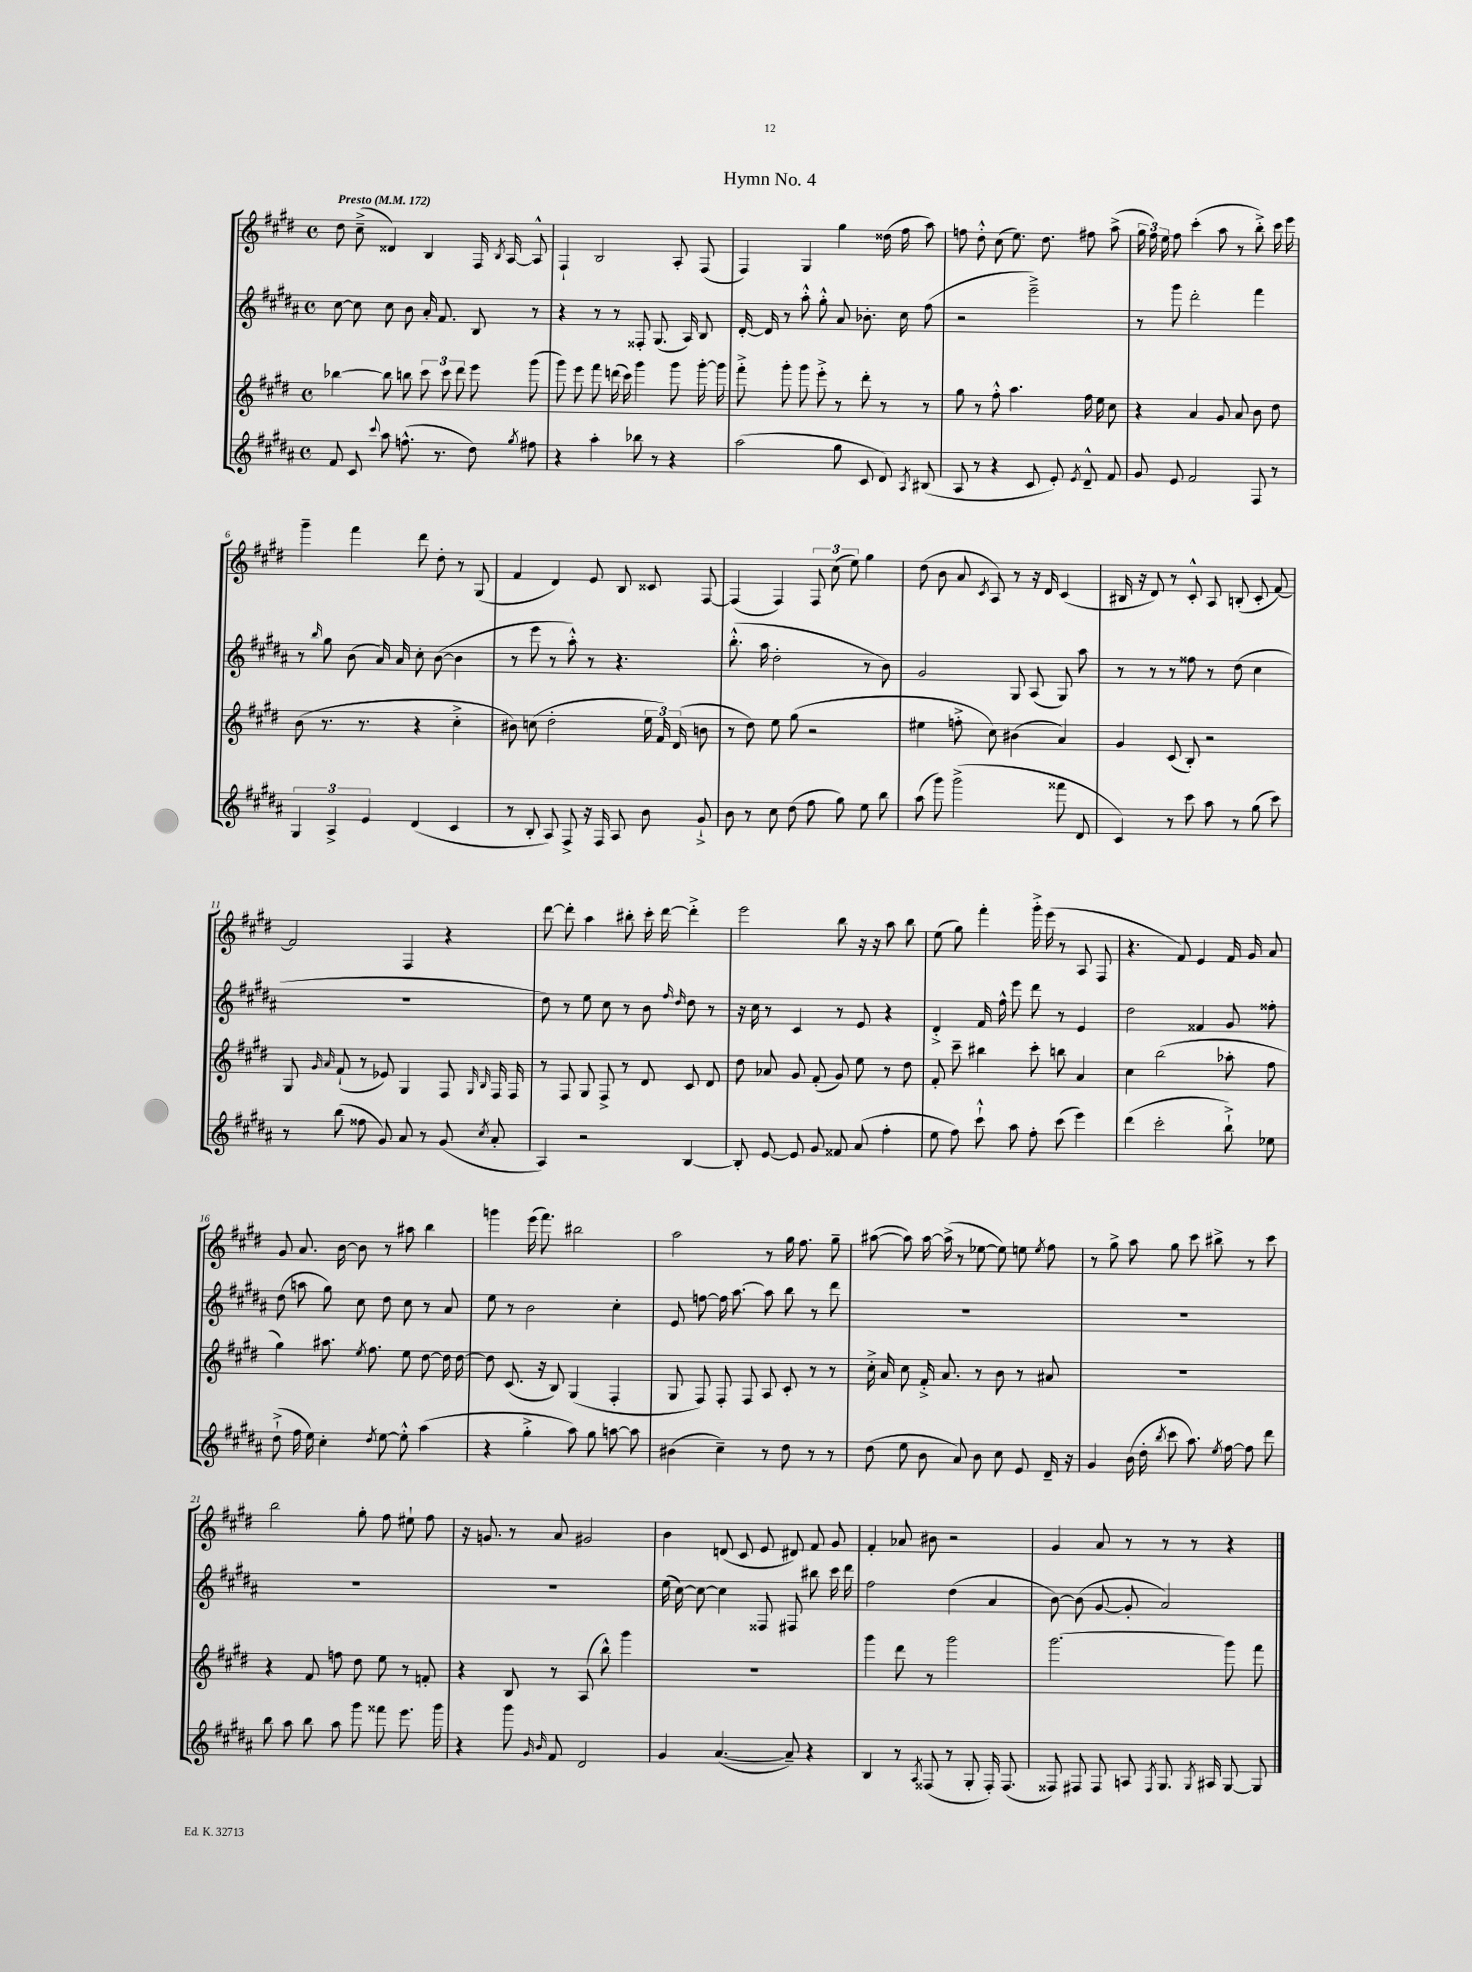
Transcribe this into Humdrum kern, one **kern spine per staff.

**kern	**kern	**kern	**kern
*part4	*part3	*part2	*part1
*staff4	*staff3	*staff2	*staff1
*clefG2	*clefG2	*clefG2	*clefG2
*k[f#c#g#d#a#]	*k[f#c#g#d#]	*k[f#c#g#d#a#]	*k[f#c#g#d#]
*M4/4	*M4/4	*M4/4	*M4/4
*met(c)	*met(c)	*met(c)	*met(c)
*MM172	*MM172	*MM172	*MM172
=1	=1	=1	=1
!	!	!	!LO:TX:a:B:t=Presto
8f#/	[4bb-X\	[8cc#\	8dd#\
8c#/	.	8cc#\]	(8cc#~^\
8qqccc#/	.	.	.
8aa#\	8bb-\]	8cc#\	4d##X/)
(8.ffn^^\	8bbn\	8b\	.
.	12ccc#\	16a#'/	4B/
8.r	.	8.f#/	.
.	12ccc#\	.	.
.	12ddd#\	.	.
8dd#\)	8eee\	8B/	16F#/
.	.	.	8qB/
.	.	.	[16A/
8qgg#/	.	.	.
8ff#X\	(8ggg#\	8r	8A^^/]
=2	=2	=2	=2
4r	8ggg#\)	4r	4F#`/
.	8eee\	.	.
4aa#'\	8fff#\	8r	2B/
.	(16dddn\	8r	.
.	16ccc#\)	.	.
8bb-X\	4ggg#\	8F##X'/	.
8r	.	(8.G#/	.
4r	8ggg#\	.	8A'/
.	.	16A#/)	.
.	[16ggg#'\	8B/	(8F#/
.	16ggg#\]	.	.
=3	=3	=3	=3
(2aa#\	8fff#'^\	[16d#'/	4F#/)
.	.	16d#/]	.
.	8ggg#'\	8r	.
.	8ggg#\	8aa#'^^\	4G#/
.	8eee'^\	8gg#'^^\	.
8gg#\	8r	8a#/	4gg#\
8c#/	8ddd#'\	8.b-X'\	.
8d#/)	8r	.	(16dd##X\
.	.	16cc#\	16ff#\
8qA#/	.	.	.
(8B#X/	8r	(8ff#\	8aa\)
=4	=4	=4	=4
8A#/	8gg#\	2r	8ffn\
8r	8r	.	8dd#'^^\
4r	8ff#'^^\	.	(8cc#\
.	4.aa\	.	8.ee\)
8c#/	.	2eee~^\)	.
.	.	.	8.dd#\
8e'/)	.	.	.
8qe/	.	.	.
8d#~^^/	16ff#\	.	8ff#X\
.	16ee\	.	.
8f#/	8cc#\	.	(8aa^\
=5	=5	=5	=5
8g#/	4r	8r	24gg#\
.	.	.	24ff#\)
.	.	.	24ee\
8e/	.	8ggg#\	8ff#\
2f#/	4a/	2ddd#'\	(4ccc#'\
.	8g#/	.	8aa\
.	8a/	.	8r
8F#/	8b\	4fff#\	8bb'^\)
8r	8dd#\	.	16ccc#\
.	.	.	16eee\
!!LO:LB:g=z
=6	=6	=6	=6
6G#/	(8b\	8r	4ggg#~\
.	.	16qqbb/	.
.	8.r	8gg#\	.
6A#^/	.	.	.
.	.	(8b\	4fff#\
.	8.r	.	.
6e/	.	.	.
.	.	16a#/)	.
.	.	16a#/	.
(4d#/	4r	8cc#'\	8ddd#\
.	.	([8b\	8dd#'\
4c#/	4cc#'^\	4b\]	8r
.	.	.	(8G#/
=7	=7	=7	=7
8r	8b#X\)	8r	4f#/
8B'/	(8ccn\	8eee\	.
8A#/)	2dd#'\	8r	4d#/)
8F#^/	.	8aa#'^^\)	.
16r	.	8r	8e/
16F#/	.	.	.
8A#/	.	4.r	8B/
8b\	24ee\	.	8c##X/
.	24f#/)	.	.
.	(24d#/	.	.
8g#`^/	8bn\	.	[8F#/
=8	=8	=8	=8
8b\	8r	(8.bb'^^\	(4F#/]
8r	8dd#\)	.	.
.	.	16aa#\	.
8cc#\	8ee\	2dd#'\	4F#/)
(8dd#\	(8gg#\	.	.
8ff#\	2r	.	12F#/
.	.	.	(12cc#\
8gg#\)	.	.	.
.	.	.	12ee\)
8ee\	.	8r	4gg#\
8bb\	.	8b\)	.
=9	=9	=9	=9
(8aa#\	4ee#X\	2g#/	(8dd#\
8ggg#\)	.	.	8b\
(2ggg#^\	8ffn'^\	.	8a/
.	.	.	8qc#/
.	8cc#\)	.	8A/)
.	(4b#X\	8G#/	8r
.	.	(8A#/	16r
.	.	.	16d#/
8fff##X\	4a/)	8G#/)	(4c#/
8d#/	.	8aa#\	.
=10	=10	=10	=10
4c#/)	4g#/	8r	16B#X/
.	.	.	16r
.	.	8r	8d#/)
8r	(8c#/	8r	8r
8ccc#\	8B'/)	8ff##X\	8c#'^^/
8aa#\	2r	8r	8A/
8r	.	(8dd#\	(8Bn'/
(8gg#\	.	4cc#\	8c#'/
8ccc#\)	.	.	[8f#/)
!!LO:LB:g=z
=11	=11	=11	=11
8r	8G#/	1r	2f#/]
.	16qqg#/	.	.
.	16qqa/	.	.
(8bb\	(8f#`/	.	.
8ff##X\	8r	.	.
8g#/)	8e-X/)	.	.
8a#/	4G#/	.	4F#/
8r	.	.	.
(8g#/	8F#/	.	4r
.	16qqG#/	.	.
8qcc#/	16qqB/	.	.
8a#'/	16F#/	.	.
.	16F#/	.	.
=12	=12	=12	=12
4A#/)	8r	8dd#\)	[8ddd#\
.	8F#/	8r	8ddd#'\]
2r	8G#/	8ee\	4aa\
.	8F#^/	8cc#\	.
.	8r	8r	8bb#X'\
.	8d#/	8b\	16ccc#'\
.	.	.	[16ddd#\
.	.	16qqff#/	.
.	.	16qqdd#/	.
[4B/	8c#/	8dd#\	4ddd#'^\]
.	8d#/	8r	.
=13	=13	=13	=13
8B'/]	8dd#\	16r	2eee\
.	.	16cc#\	.
[8e/	8a-X/	8r	.
8e/]	8g#/	4c#/	.
8g#/	(8f#'/	.	.
8f##X/	8g#/)	8r	8bb\
(8a#/	8ee\	8e/	16r
.	.	.	16r
4ff#'\	8r	4r	8aa\
.	8dd#\	.	8bb\
=14	=14	=14	=14
8ee\	8f#'/	4d#'^/	(8ee\
8ff#\)	8ccc#~\	.	8gg#\)
8ccc#`^^\	4bb#X\	16f#/	4fff#'\
.	.	16ff#^^\	.
8aa#\	.	8eee\	.
8ff#'\	8ccc#'\	8ddd#\	16ggg#'^\
.	.	.	(16eee\
(8ccc#\	8bbn\	8r	8r
4eee\)	4a/	4e/	8A/
.	.	.	8F#/
=15	=15	=15	=15
(4ddd#\	4cc#\	2dd#\	4.r
2ccc#'\	(2bb\	.	.
.	.	.	8f#/)
.	.	4f##X/	4e/
8bb`^\)	8aa-X'\	8g#/	16f#/
.	.	.	16g#/
8ee-X\	8ff#\	8ff##X'\	8a/
!!LO:LB:g=z
=16	=16	=16	=16
(8dd#`^\	4gg#\)	(8dd#\	8g#/
16ff#\	.	8aan\	8.a/
16ee\)	.	.	.
4cc#'\	8.aa#X\	8gg#\)	.
.	.	.	[16b\
.	.	8cc#\	8b\]
.	8qee/	.	.
.	8.ff#\	.	.
8qdd#/	.	.	.
[8ee\	.	8dd#\	8r
8ee'^^\]	8ee\	8cc#\	8aa#X\
(4aa#\	[8dd#\	8r	4bb\
.	16dd#\]	8a#/	.
.	[16dd#\	.	.
=17	=17	=17	=17
4r	8dd#\]	8ee\	4gggn\
.	(8.c#/	8r	.
4gg#'^\	.	2b\	(16eee\
.	16r	.	8.fff#\)
.	8B/)	.	.
8aa#\)	(4G#/	.	2bb#X\
8gg#\	.	.	.
[8aan\	4F#'/	4cc#'\	.
8aa\]	.	.	.
=18	=18	=18	=18
(4b#X\	8G#/	8e/	2aa\
.	8F#/)	[8ffn\	.
4cc#~\)	8F#'/	16ff\]	.
.	.	[8.aa#\	.
.	8F#/	.	.
8r	8A/	8aa#\]	8r
8dd#\	8c#'/	8bb\	16gg#\
.	.	.	8.ff#\
8r	8r	8r	.
8r	8r	8ddd#\	8gg#~\
=19	=19	=19	=19
(8dd#\	16cc#'^\	1r	([8aa#X\
.	16a/	.	.
8ee\	8cc#\	.	8aa#\])
8b\	16f#'^/	.	[16aa#\
.	8.a/	.	(16aa#^\]
8a#/)	.	.	8r
8b\	8r	.	[8ee-X\
8cc#\	8b\	.	8ee-\])
8e/	8r	.	8een\
.	.	.	8qee/
16d#~/	8a#X/	.	8ff#\
16r	.	.	.
=20	=20	=20	=20
4g#/	1r	1r	8r
.	.	.	8gg#^\
(16b\	.	.	8aa\
16dd#'\	.	.	.
8qbb/	.	.	.
8ccc#\	.	.	8gg#\
8.aa#\)	.	.	8ccc#\
.	.	.	8bb#X^\
8qee/	.	.	.
[16ff#\	.	.	.
8ff#\]	.	.	8r
8ddd#\	.	.	8ccc#\
!!LO:LB:g=z
=21	=21	=21	=21
8bb\	4r	1r	2bb\
8aa#\	.	.	.
8bb\	8f#/	.	.
8aa#\	8ffn\	.	.
8ggg#\	8dd#\	.	8gg#'\
8fff##X\	8ee\	.	8ff#\
8.eee\	8r	.	8ee#X`\
.	8fn'/	.	8ff#\
16ggg#\	.	.	.
=22	=22	=22	=22
4r	4r	1r	16r
.	.	.	8.gn/
8ggg#\	8B/	.	8r
16qqg#/	.	.	.
16qqb/	.	.	.
8f#/	8r	.	8a/
2d#/	(8A/	.	2g#X/
.	8bb^^\)	.	.
.	4ggg#\	.	.
=23	=23	=23	=23
4g#/	1r	(16ee\	4b\
.	.	[16cc#\)	.
.	.	8cc#\_	.
([4.a#/	.	4cc#\]	(8dn/
.	.	.	8c#/
.	.	8F##X/	8e/
8a#~/])	.	8F#X/	8d#X/)
4r	.	8bb#X\	8f#/
.	.	16ccc#\	8g#/
.	.	16ddd#\	.
=24	=24	=24	=24
4B/	4ggg#\	2ff#\	4f#'/
8r	8ddd#\	.	8a-X/
8qA#/	.	.	.
(8F##X/	8r	.	8b#X\
8r	2ggg#\	(4dd#\	2r
8G#'/	.	.	.
16F##'/)	.	4a#/	.
(8.F##/	.	.	.
=25	=25	=25	=25
8F##X/)	[2.ggg#\	[8b\)	4g#/
8F#X/	.	(8b\]	.
8F#/	.	[8g#/	8a/
8An/	.	8g#'/]	8r
8qF#/	.	.	.
8.G#/	.	2a#/)	8r
.	.	.	8r
8qG#/	.	.	.
16A#X/	.	.	.
[8G#/	8ggg#\]	.	4r
8G#/]	8fff#\	.	.
==	==	==	==
*-	*-	*-	*-
